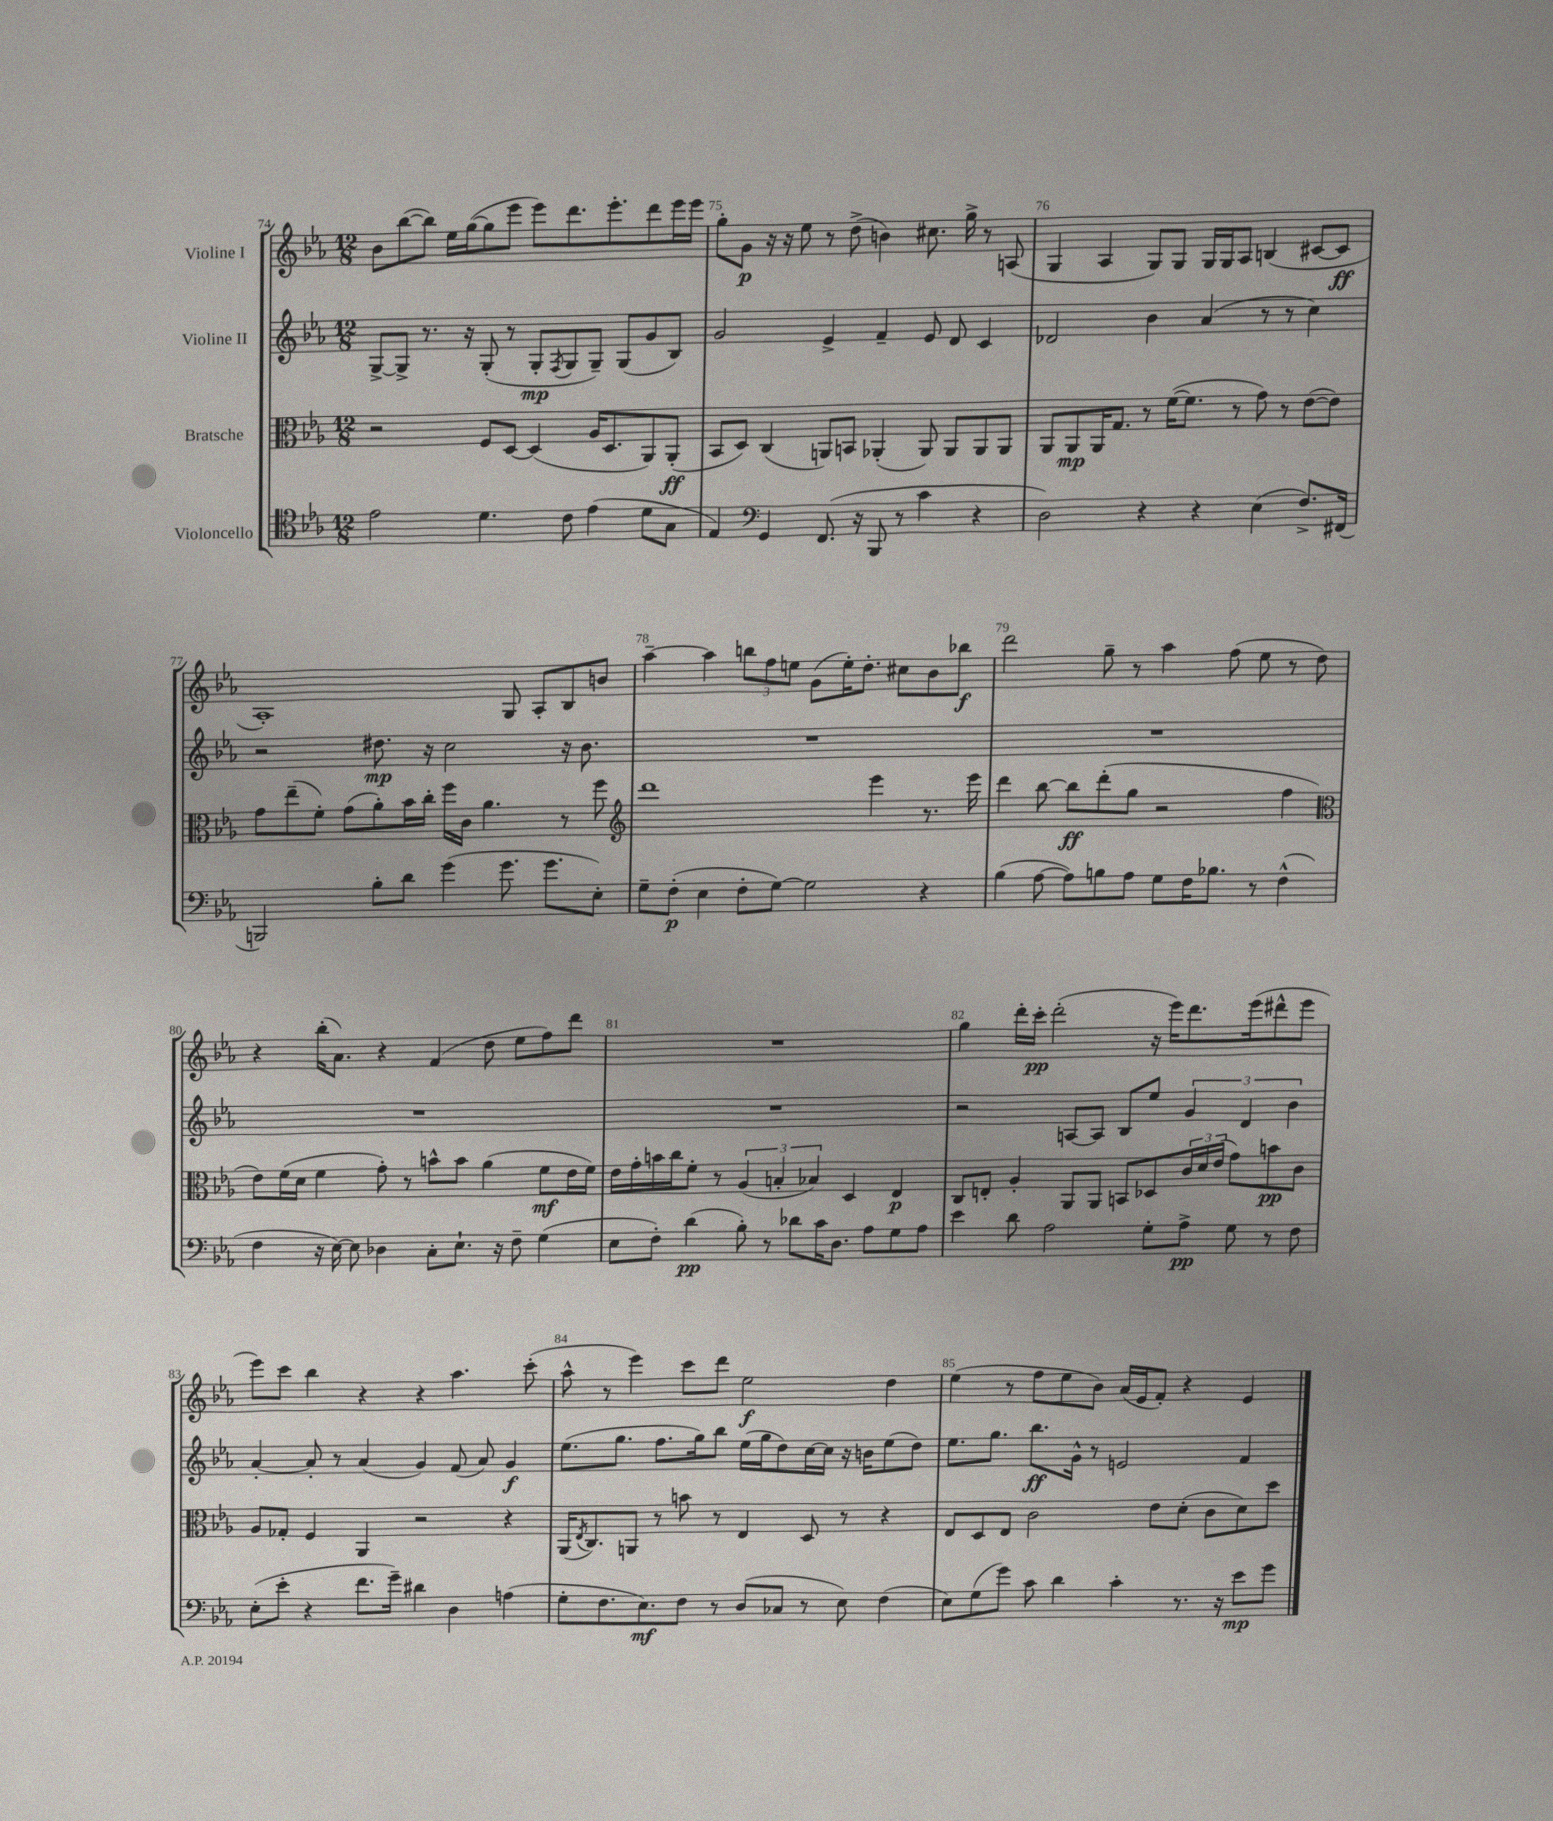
<<
\new StaffGroup <<
\new Staff = "s0" \with { instrumentName = "Violine I" } {
    \clef treble \key ees \major \numericTimeSignature \time 12/8
    bes'8 bes''8~( bes''8) ees''16 g''16~( g''8 ees'''8 ees'''8) d'''8. ees'''8.-. d'''8 ees'''16 ees'''16 |
    g''8-. g'8\p r16 r16 ees''8 r8 d''8->( b'4) cis''8. g''16-> r8 a8( |
    g4 aes4 g8) g8 g16 g16 aes8 b4( cis'8~ cis'8\ff |
    aes1-.) g8 aes8-. bes8 b'8 |
    aes''4~-- aes''4 \tuplet 3/2 { b''8 f''8 e''8 } g'8( e''16-.) d''8.-. cis''8 bes'8 bes''8\f |
    d'''2 g''8-- r8 aes''4 f''8( ees''8 r8 d''8) |
    r4 bes''16-.( aes'8.) r4 f'4( d''8 ees''8 f''8) d'''8 |
    R1. |
    g''4 d'''16-. c'''16-.\pp d'''2-.( r16 ees'''16) d'''8. ees'''16( dis'''8-^ ees'''8 |
    ees'''8) c'''8 bes''4 r4 r4 aes''4. c'''8-.( |
    aes''8-^ r8 ees'''4) c'''8 d'''8 ees''2\f d''4 |
    ees''4( r8 f''8 ees''8 bes'8) aes'16( ees'16 f'8-.) r4 ees'4 \bar "|." |
}
\new Staff = "s1" \with { instrumentName = "Violine II" } {
    \clef treble \key ees \major \numericTimeSignature \time 12/8
    g8~-> g8-> r8. r16 g8-.( r8 g8-.\mp \acciaccatura { f8 } g8 g8--) g8( g'8 bes8) |
    g'2 ees'4-> f'4-- ees'8 d'8 c'4 |
    des'2 bes'4 aes'4( r8 r8 c''4) |
    r2 dis''8.\mp r16 c''2 r16 bes'8. |
    R1. |
    R1. |
    R1. |
    R1. |
    r2 a8~ a8 bes8 ees''8 \tuplet 3/2 { g'4 d'4 bes'4 } |
    aes'4~-. aes'8-. r8 aes'4( g'4) f'8( aes'8) g'4\f |
    ees''8.( g''8. f''8. g''16) bes''8 ees''16( g''16 d''8) c''16~ c''16 r16 b'16 ees''8( d''8) |
    ees''8. g''8. bes''8.\ff g'16-^ r8 e'2 f'4 \bar "|." |
}
\new Staff = "s2" \with { instrumentName = "Bratsche" } {
    \clef alto \key ees \major \numericTimeSignature \time 12/8
    r2 f8 d8~ d4( aes16 d8. aes,8) aes,8-.\ff( |
    bes,8 d8) c4( a,8) b,8 aes,4-.( aes,8) aes,8 aes,8 aes,8 |
    aes,8 aes,8\mp aes,16 g8. r8 f'16~( f'8. r8 g'8) r8 ees'8~( ees'8) |
    g'8 ees''8--( f'8-.) g'8( aes'8-.) bes'16 c''16-. f''16 c'16 aes'4. r8 f''8 |
    \clef treble d'''1 ees'''4 r8. ees'''16 |
    d'''4 bes''8~ bes''8\ff d'''8-.( g''8 r2 f''4 |
    \clef alto ees'8) f'16( d'16 f'4 g'8-.) r8 b'8-^ b'8 aes'4( f'8\mf ees'16 f'16) |
    ees'16 g'16-. b'16 c''16 f'8-. r8 \tuplet 3/2 { aes4( b4-. bes4) } d4 ees4\p |
    c8 e8-. aes4-. aes,8 aes,8 b,8 des8 \tuplet 3/2 { c'16 d'16 ees'16( } g'8) b'8\pp c'8 |
    aes8 ges8-. f4 aes,4 r2 r4 |
    aes,16( \acciaccatura { ees8 } c8.) a,8 r8 b'8 r8 ees4 d8 r8 r4 |
    ees8 d8 ees8 c'2 ees'8 d'8-.( c'8 d'8) d''8 \bar "|." |
}
\new Staff = "s3" \with { instrumentName = "Violoncello" } {
    \clef tenor \key ees \major \numericTimeSignature \time 12/8
    ees'2 d'4. c'8 ees'4( d'8 g8 |
    ees4) \clef bass g,4 f,8.( r16 bes,,8 r8 c'4 r4 |
    d2) r4 r4 ees4( f8.->) fis,16( |
    b,,2) bes8-. d'8 g'4( g'8. g'8. ees8-.) |
    g8-- f8-.\p( ees4 f8-. g8~) g2 r4 |
    bes4( aes8~ aes8) b8 aes8 g8 f16 bes8. r8 f4-^( |
    f4 r16 ees16~) ees8 des4 c8-. ees8.-! r16 f8-- g4( |
    ees8 f8-.) d'4\pp( bes8-.) r8 des'8 c'16 d8. aes8 g8 aes8 |
    ees'4 d'8 aes2 g8-. aes8->\pp g8 r8 f8 |
    ees8-.( ees'8-. r4 f'8. g'16--) dis'4 d4 a4( |
    g8-. f8. ees8.\mf) f8 r8 d8( ces8 r8 ees8) f4( |
    ees8) g8( g'8) c'8 d'4 c'4-. r8. r16 ees'8\mp g'8 \bar "|." |
}
>>
>>
\layout { \context { \Score currentBarNumber = #74 \override BarNumber.break-visibility = ##(#f #t #t) barNumberVisibility = #all-bar-numbers-visible } }
